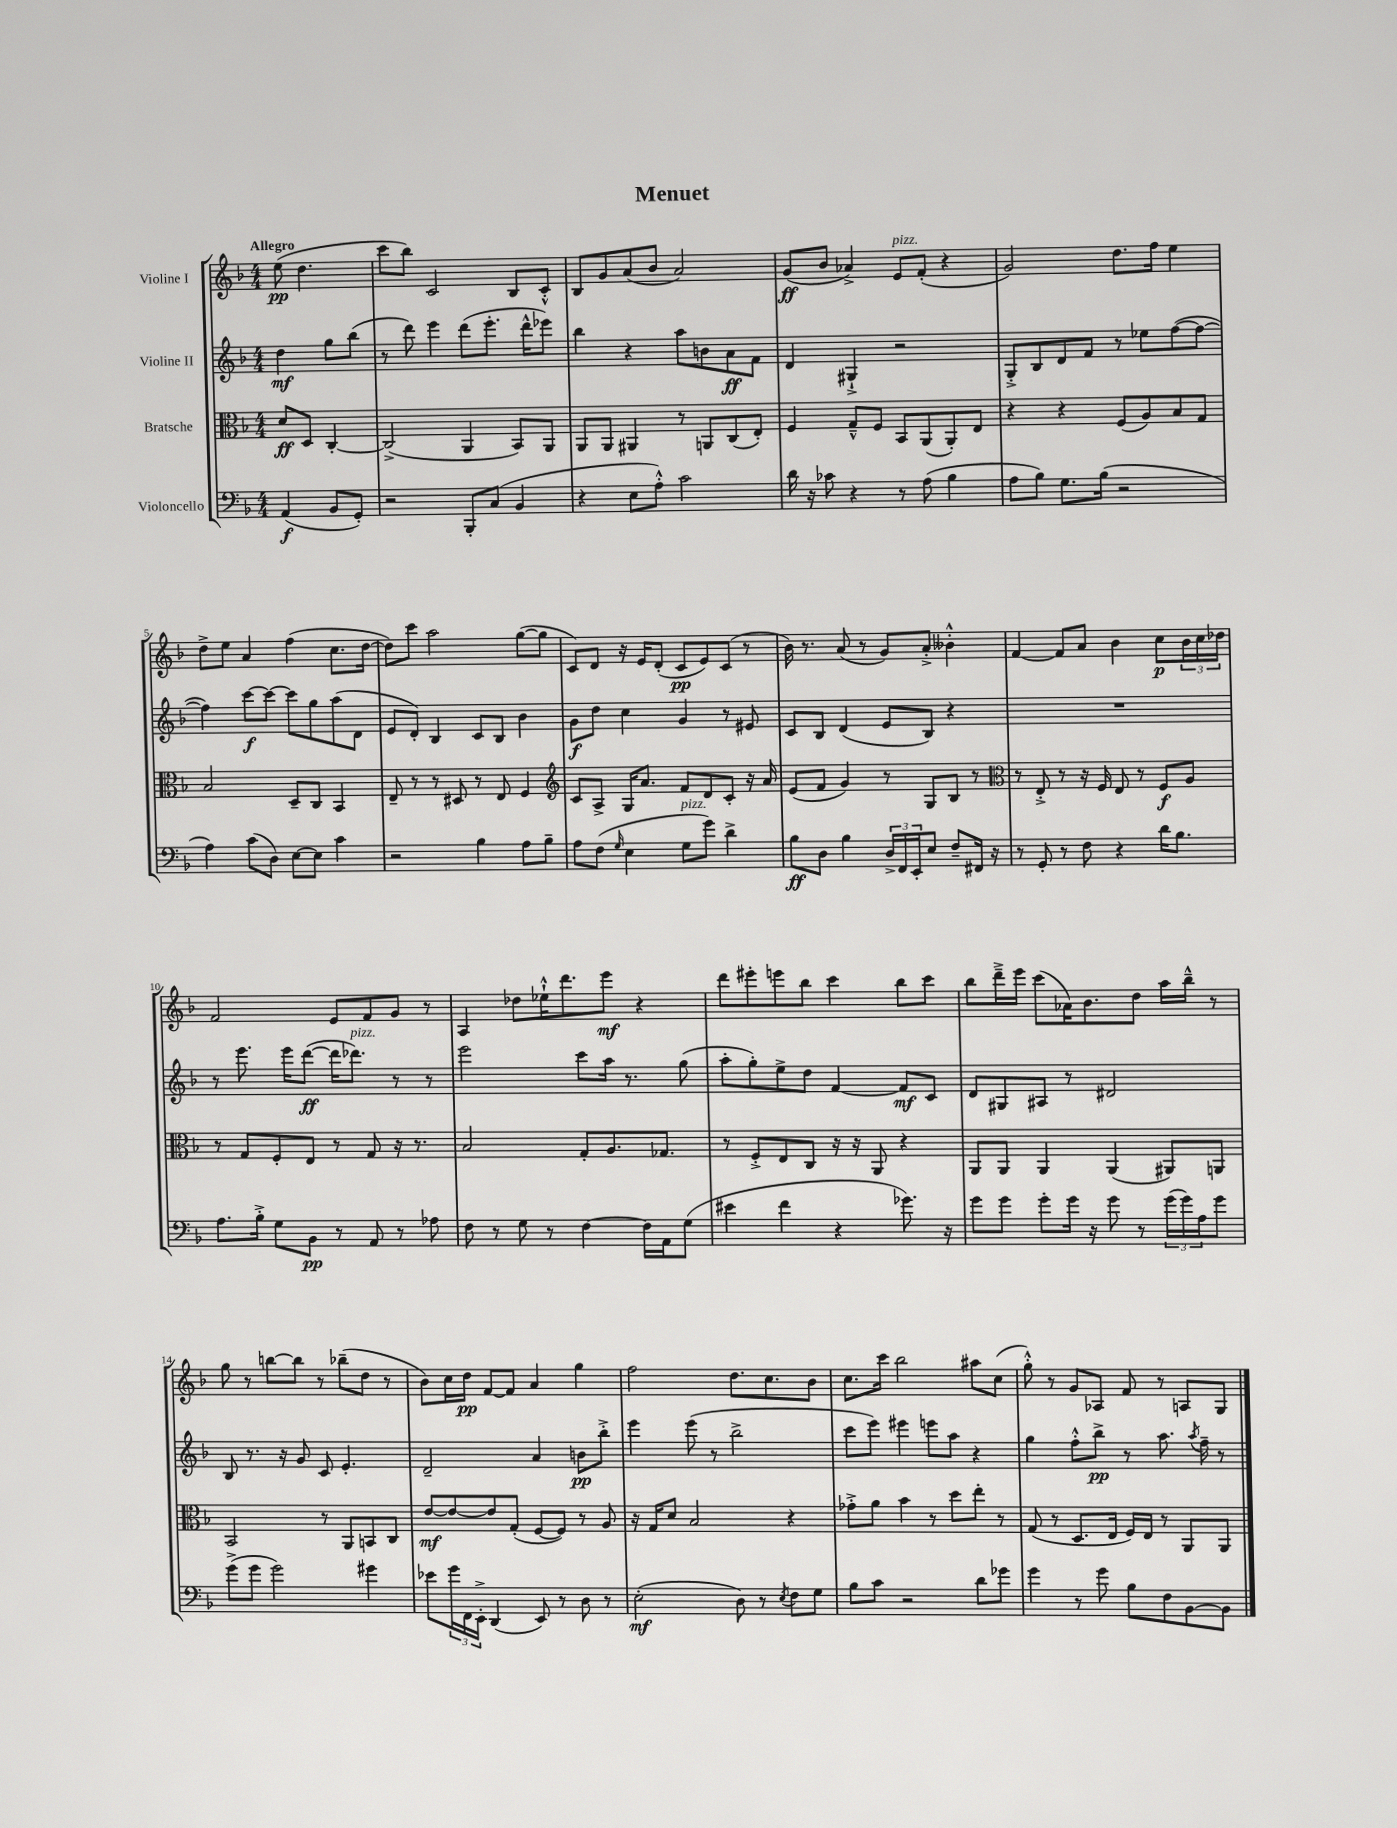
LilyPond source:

\header { title = "Menuet" }
<<
\new StaffGroup <<
\new Staff = "s0" \with { instrumentName = "Violine I" } {
    \clef treble \key f \major \numericTimeSignature \time 4/4 \partial 2 \tempo "Allegro"
    e''8\pp( d''4. |
    c'''8 bes''8) c'2 bes8 c'8-.-^ |
    bes8 g'8 a'8( bes'8 a'2) |
    g'8\ff( bes'8 aes'4->) e'8^\markup { \italic "pizz." } f'8-.( r4 |
    g'2) d''8. f''16 e''4 |
    d''8-> e''8 a'4 f''4( c''8. d''16~ |
    d''8) c'''8 a''2 g''8~( g''8 |
    c'8) d'8 r16 e'16 d'8-.( c'8\pp e'8) c'8( r8 |
    bes'16) r8. a'8( r8 g'8) a'8-.-> beses'4-.-^ |
    f'4~ f'8 a'8 bes'4 c''8\p \tuplet 3/2 { bes'16 c''16 des''16 } |
    f'2 e'8 f'8 g'8 r8 |
    a4 des''8 ees''16-!-^ d'''8. e'''8\mf r4 |
    d'''8 eis'''8-. e'''8 bes''8 c'''4 bes''8 c'''8 |
    bes''8 d'''16---> e'''16 c'''8( aes'16) bes'8. d''8 a''16 bes''16---^ r8 |
    g''8 r8 b''8~ b''8 r8 bes''8--( d''8 r8 |
    bes'8) c''16 d''16\pp f'8~ f'8 a'4 g''4 |
    f''2 d''8. c''8. bes'8 |
    c''8. c'''16 bes''2 ais''8 c''8( |
    g''8-.-^) r8 g'8 aes8 f'8 r8 a8 g8 \bar "|." |
}
\new Staff = "s1" \with { instrumentName = "Violine II" } {
    \clef treble \key f \major \numericTimeSignature \time 4/4 \partial 2
    d''4\mf g''8 bes''8( |
    r8 d'''8) e'''4 d'''8( e'''8.-. d'''16-^ ees'''8) |
    bes''4 r4 a''8 b'8 a'8\ff f'8 |
    d'4 gis4-!-> r2 |
    g8-.-> bes8 d'8 f'8 r8 ees''8 f''8~( f''8~ |
    f''4) c'''8~\f c'''8~ c'''8 g''8 a''8( d'8 |
    e'8 d'8-.) bes4 c'8 bes8 bes'4 |
    g'8\f d''8 c''4 g'4 r8 eis'8 |
    c'8 bes8 d'4( e'8 bes8) r4 |
    R1 |
    r8 e'''8. e'''16 d'''8~\ff( d'''16 des'''8.^\markup { \italic "pizz." }) r8 r8 |
    e'''2 c'''8 a''16 r8. g''8( |
    a''8-. g''8-.) e''8-> d''8 f'4~ f'8\mf c'8 |
    d'8 gis8 ais8 r8 dis'2 |
    bes8 r8. r16 g'8 c'8 e'4.-. |
    d'2-- a'4 b'8\pp bes''8-.-> |
    e'''4 e'''8( r8 bes''2-> |
    c'''8 e'''8) eis'''4 e'''8 a''8 r4 |
    g''4 f''8-.-^ bes''8->\pp r8 a''8. \acciaccatura { a''8 } f''16-- r8 \bar "|." |
}
\new Staff = "s2" \with { instrumentName = "Bratsche" } {
    \clef alto \key f \major \numericTimeSignature \time 4/4 \partial 2
    d'8\ff d8 c4~-. |
    c2->( a,4 bes,8) a,8 |
    a,8 a,8 ais,4 r8 a,8 c8( e8-.) |
    f4 g8---^ f8 bes,8 a,8( a,8-.) e8 |
    r4 r4 f8( a8) bes8 g8 |
    bes2 d8-- c8 bes,4 |
    e8-- r8 r8 dis8 r8 e8 f4 |
    \clef treble c'8 a8-> g16 a'8. f'8 d'8 c'8-. r16 a'16 |
    e'8( f'8 g'4) r8 g8 bes8 r8 |
    \clef alto r8 e8-.-> r8 r16 f16 e8 r8 f8\f a8 |
    r8 g8 f8-. e8 r8 g8 r16 r8. |
    bes2 g8-. a8. ges8. |
    r8 f8-.-> e8 c8 r16 r16 a,8 r4 |
    a,8 a,8 a,4 a,4( ais,8) a,8 |
    bes,2 r8 a,8 b,8 c8 |
    e'8~\mf e'8~ e'8 g8-.( f8~ f8) r8 a8 |
    r16 g16 d'8 bes2 r4 |
    ges'8-.-> a'8 bes'4 r8 d''8 e''8-. r8 |
    g8( r8 d8. e16 f16) e16 r8 a,8 a,8 \bar "|." |
}
\new Staff = "s3" \with { instrumentName = "Violoncello" } {
    \clef bass \key f \major \numericTimeSignature \time 4/4 \partial 2
    a,4\f( bes,8 g,8-.) |
    r2 bes,,8-. c8( bes,4 |
    r4 e8 a8-.-^) c'2 |
    d'16 r16 ces'8 r4 r8 a8( bes4 |
    a8 bes8) g8. bes16( r2 |
    a4) c'8( d8) e8~ e8 c'4 |
    r2 bes4 a8 bes8-- |
    a8 f8( \grace { g16 } e4 g8^\markup { \italic "pizz." } g'8) d'4-> |
    bes8\ff d8 bes4 \tuplet 3/2 { d16-> f,16 e,16-. } e8 f8-- fis,16 r16 |
    r8 g,8-. r8 f8 r4 d'16 bes8. |
    a8. bes16-.-> g8 bes,8\pp r8 a,8 r8 aes8 |
    f8 r8 g8 r8 f4~ f16 a,16 g8( |
    eis'4 f'4 r4 ges'8.) r16 |
    g'8 g'8 g'8-. g'16 r16 g'8 r8 \tuplet 3/2 { g'16( g'16) a16 } g'8 |
    g'8->( g'8 g'2) gis'4 |
    ees'8 \tuplet 3/2 { g'16 f,16 e,16-.-> } d,4( e,8) r8 d8 r8 |
    e2-.\mf( d8) r8 \acciaccatura { e8 } f8 g8 |
    bes8 c'8 r2 d'8 ges'8 |
    g'4 r8 g'8 bes8 f8 bes,8~ bes,8 \bar "|." |
}
>>
>>
